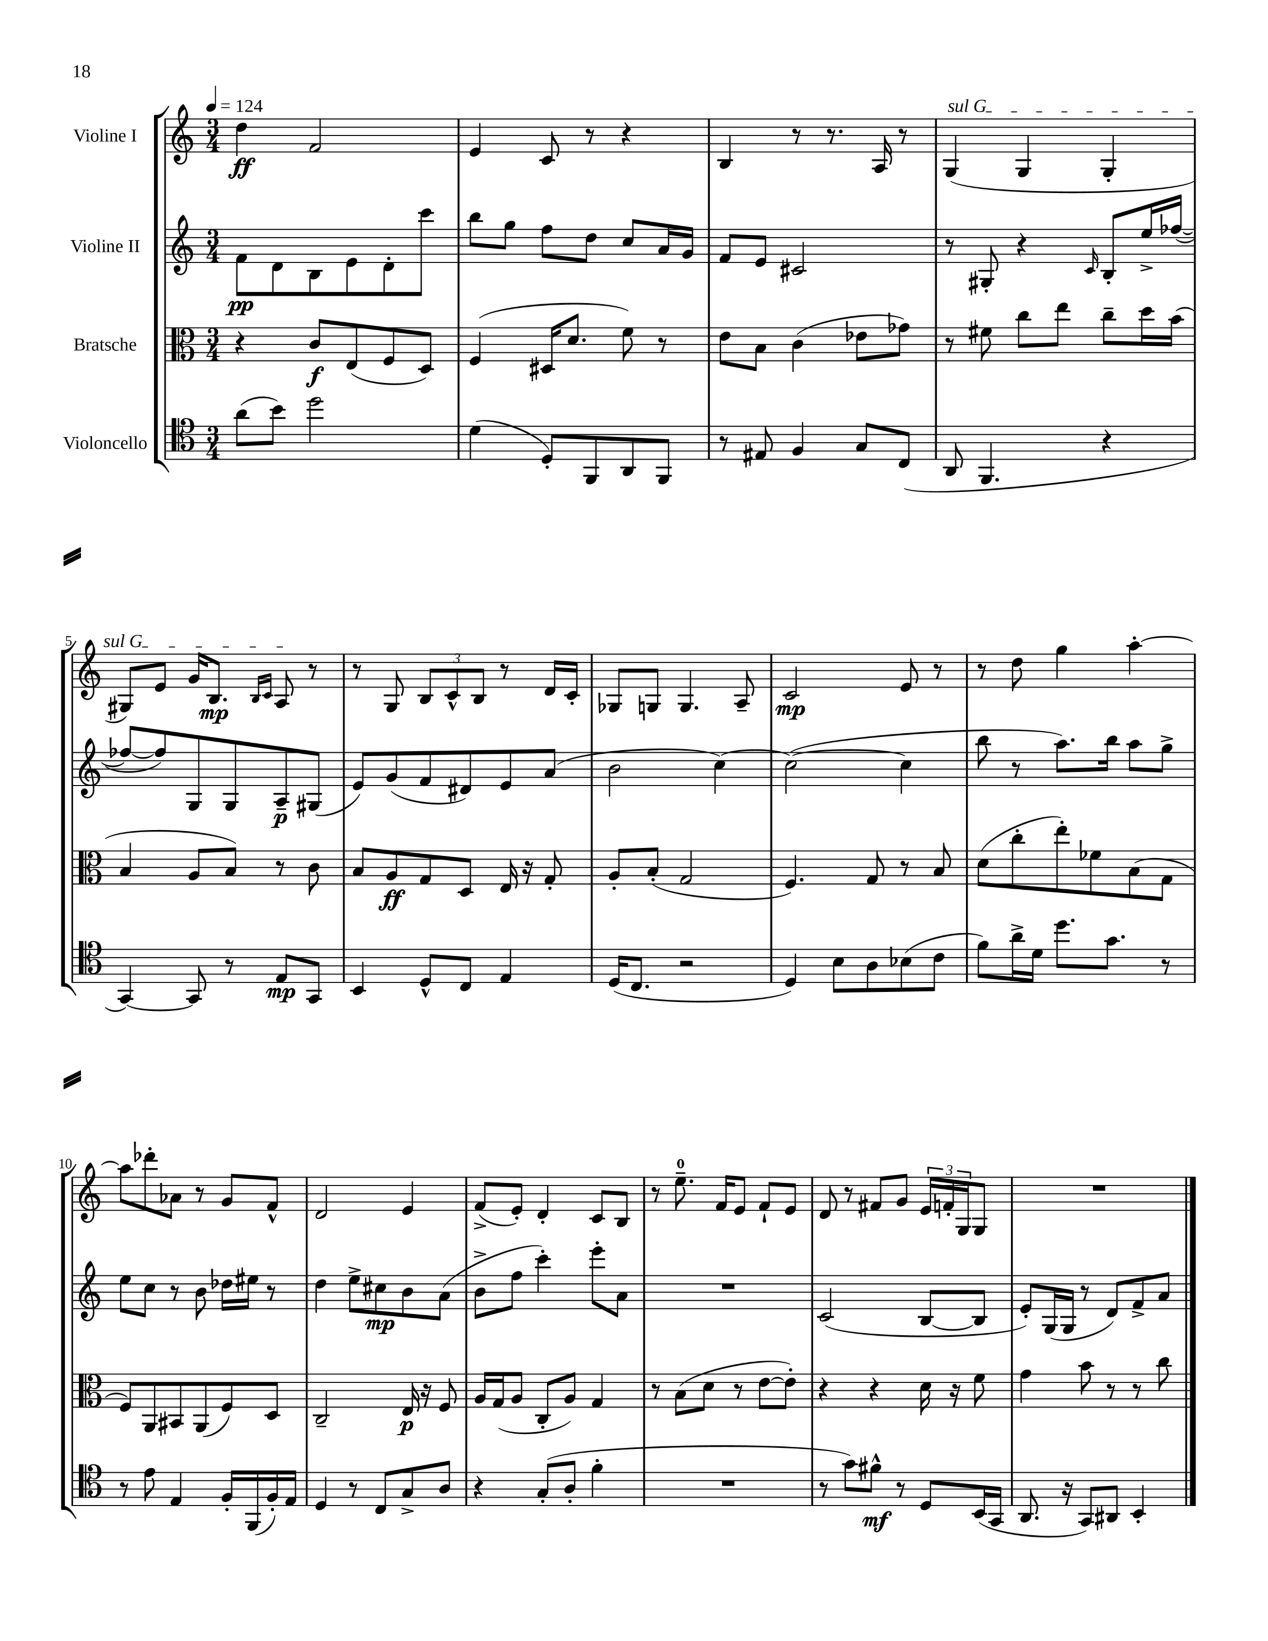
<<
\new StaffGroup <<
\new Staff = "s0" \with { instrumentName = "Violine I" } {
    \clef treble \key c \major \numericTimeSignature \time 3/4 \tempo 4 = 124
    d''4\ff f'2 |
    e'4 c'8 r8 r4 |
    b4 r8 r8. a16 r8 |
    \once \override TextSpanner.bound-details.left.text = \markup { \italic "sul G" } g4\startTextSpan( g4 g4-. |
    gis8) e'8 g'16 b8.\mp \grace { b16 c'16 } a8\stopTextSpan r8 |
    r8 g8 \tuplet 3/2 { b8 c'8-^ b8 } r8 d'16 c'16-. |
    ges8 g8 g4. a8-- |
    c'2\mp e'8 r8 |
    r8 d''8 g''4 a''4~-. |
    a''8 des'''8-. aes'8 r8 g'8 f'8-^ |
    d'2 e'4 |
    f'8->( e'8-.) d'4-. c'8 b8 |
    r8 e''8.-0-- f'16 e'8 f'8-! e'8 |
    d'8 r8 fis'8 g'8 \tuplet 3/2 { e'16 f'16-. g16 } g8 |
    R2. \bar "|." |
}
\new Staff = "s1" \with { instrumentName = "Violine II" } {
    \clef treble \key c \major \numericTimeSignature \time 3/4
    f'8\pp d'8 b8 e'8 d'8-. c'''8 |
    b''8 g''8 f''8 d''8 c''8 a'16 g'16 |
    f'8 e'8 cis'2 |
    r8 gis8-. r4 \grace { c'16 } b8-. e''16-> fes''16~( |
    fes''8~ fes''8) g8 g8 a8--\p gis8( |
    e'8) g'8( f'8 dis'8) e'8 a'8( |
    b'2 c''4~) |
    c''2~( c''4 |
    b''8 r8 a''8.) b''16 a''8 g''8-> |
    e''8 c''8 r8 b'8 des''16 eis''16 r8 |
    d''4 e''8-> cis''8\mp b'8 a'8( |
    b'8-> f''8 c'''4-.) e'''8-. a'8 |
    R2. |
    c'2( b8~ b8 |
    e'8-.) g16( g16 r8 d'8) f'8-> a'8 \bar "|." |
}
\new Staff = "s2" \with { instrumentName = "Bratsche" } {
    \clef alto \key c \major \numericTimeSignature \time 3/4
    r4 c'8\f e8( f8 d8) |
    f4( dis16 d'8. f'8) r8 |
    e'8 b8 c'4( ees'8 ges'8) |
    r8 fis'8 c''8 e''8 c''8-- d''16 b'16( |
    b4 a8 b8) r8 c'8 |
    b8 a8\ff g8 d8 e16 r16 g8-. |
    a8-. b8-.( g2 |
    f4.) g8 r8 b8 |
    d'8( c''8-. e''8-.) fes'8 b8( g8 |
    f8) a,8 bis,8 a,8( f8) d8 |
    c2-- e16\p r16 f8 |
    a16 g16( a8 c8-. a8) g4 |
    r8 b8( d'8 r8 e'8~ e'8-.) |
    r4 r4 d'16 r16 f'8 |
    g'4 b'8 r8 r8 c''8 \bar "|." |
}
\new Staff = "s3" \with { instrumentName = "Violoncello" } {
    \clef tenor \key c \major \numericTimeSignature \time 3/4
    a'8( b'8) d''2 |
    d'4( d8-.) f,8 a,8 f,8 |
    r8 eis8 f4 g8 c8( |
    a,8 f,4. r4 |
    g,4~) g,8 r8 e8\mp g,8 |
    b,4 d8-^ c8 e4 |
    d16( c8. r2 |
    d4) b8 a8 bes8( c'8 |
    f'8) a'16-> d'16 d''8. g'8. r8 |
    r8 e'8 e4 f16-. f,16( f16-.) e16 |
    d4 r8 c8 g8-> a8 |
    r4 g8-.( a8-. f'4-. |
    R2. |
    r8 g'8) fis'8-^\mf r8 d8 b,16( g,16 |
    a,8. r16 g,8) ais,8 b,4-. \bar "|." |
}
>>
>>
